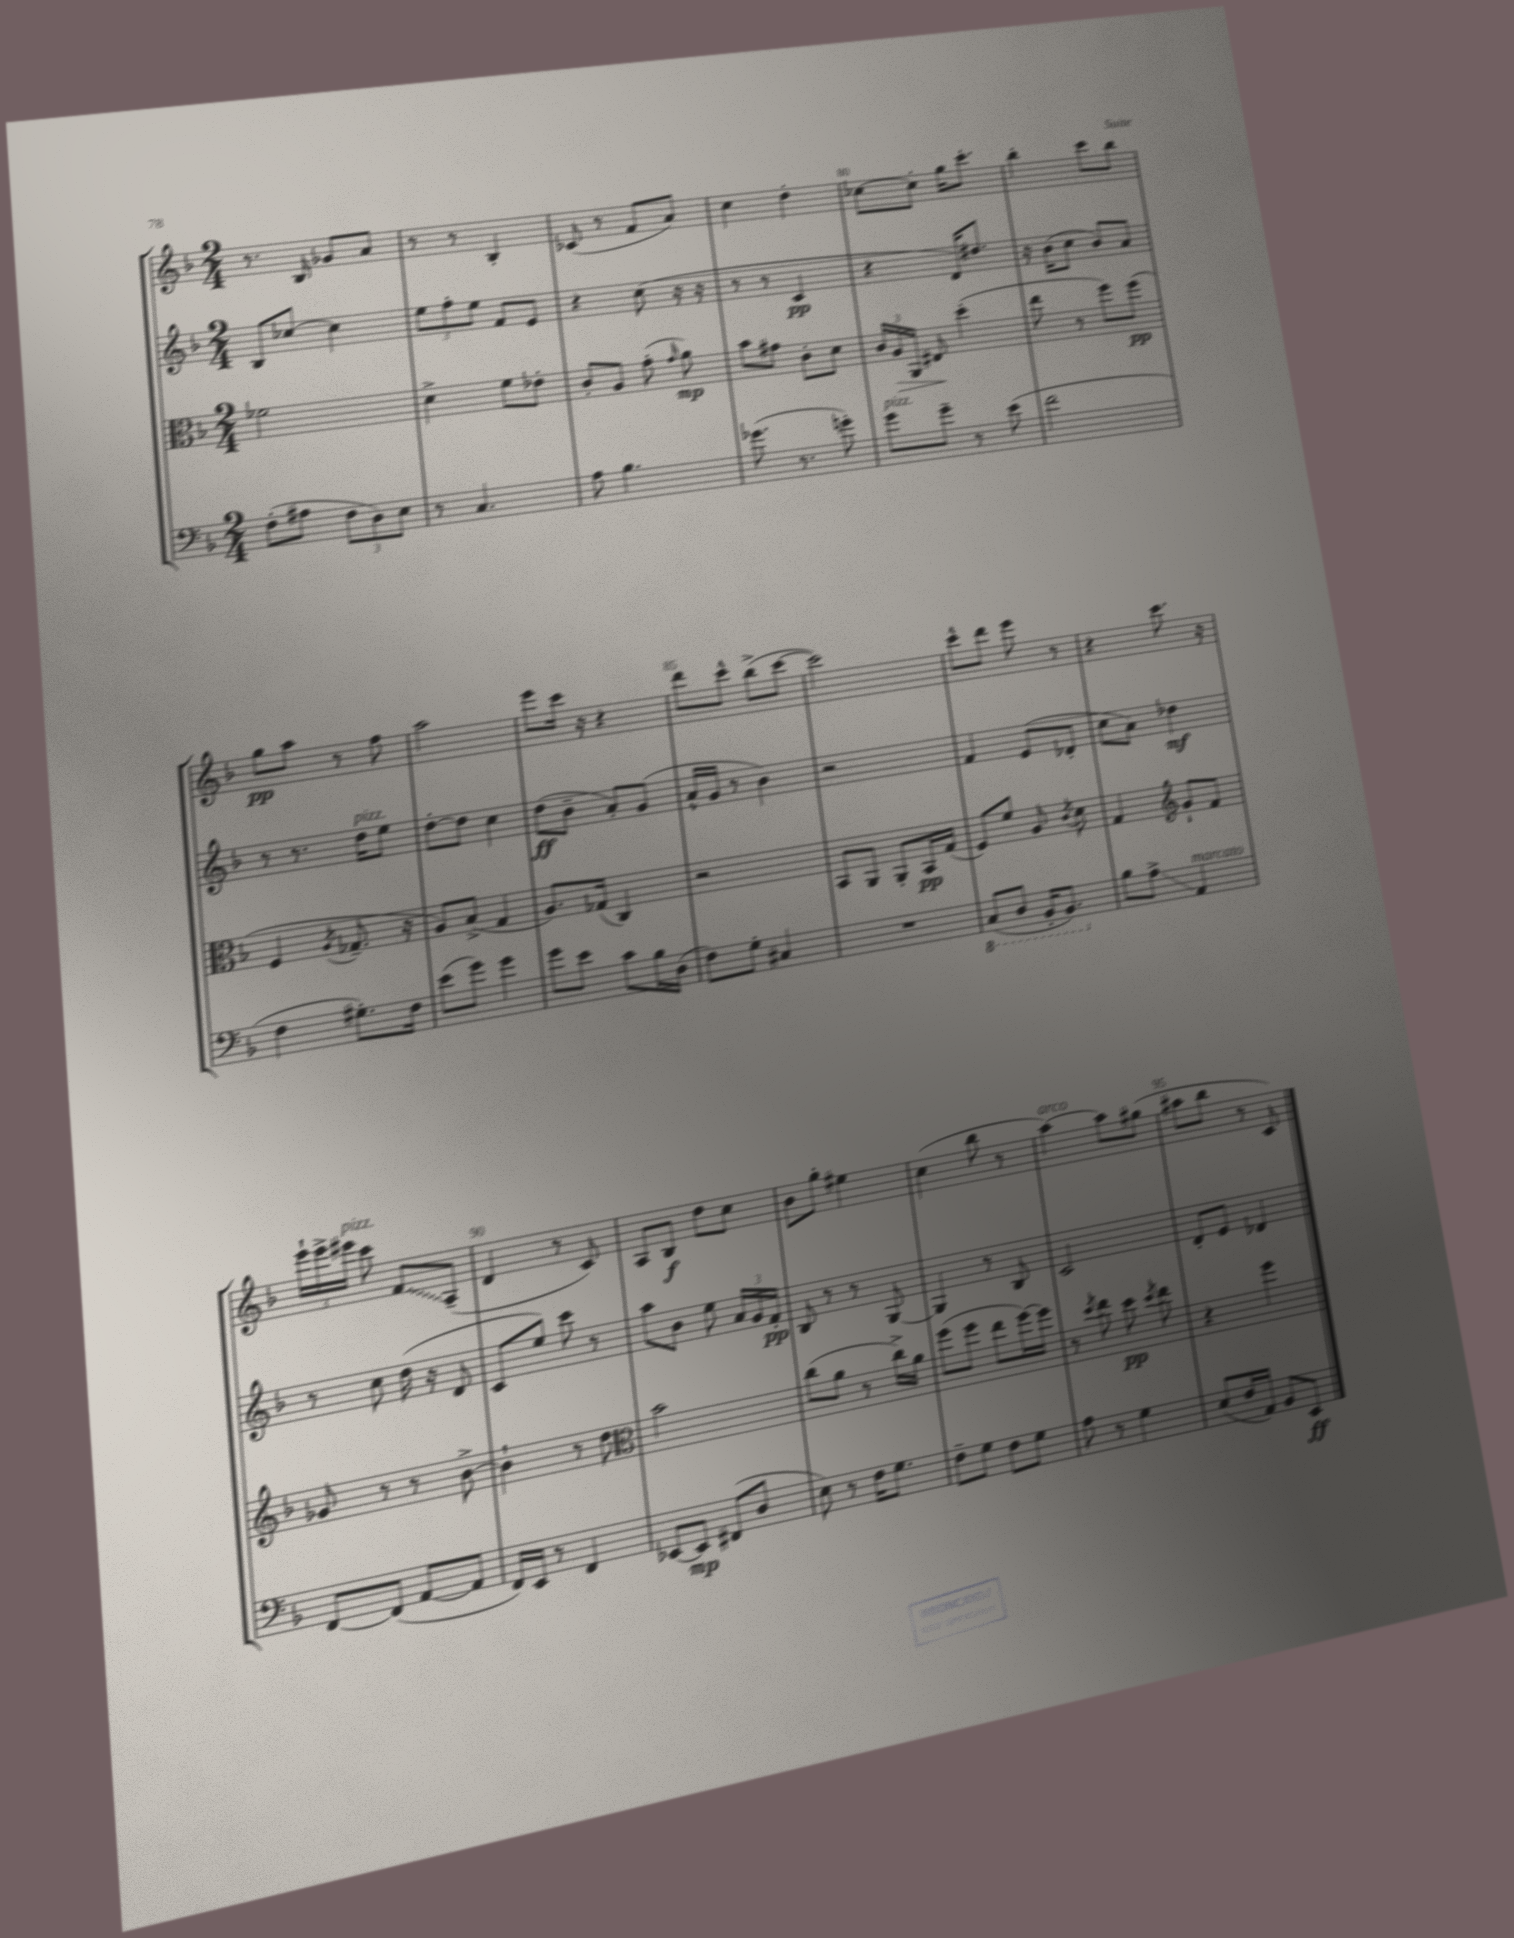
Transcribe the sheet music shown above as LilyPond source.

<<
\new StaffGroup <<
\new Staff = "s0" {
    \clef treble \key f \major \numericTimeSignature \time 2/4
    \autoBeamOff r8. bes16 ges'8[ a'8] |
    r8 r8 bes4-. |
    ces'8( r8 f'8[ a'8]) |
    c''4 d''4-. |
    ces''8[~ ces''8]-. g''16[ c'''8.]-. |
    bes''4-. c'''8[ bes''8] |
    g''8[\pp a''8] r8 f''8 |
    a''2 |
    e'''8[ c'''16] r16 r4 |
    d'''8[ c'''8]-^ bes''8[->( c'''8]~ |
    c'''2) |
    c'''8[-^ d'''8] e'''8 r8 |
    r4 c'''8. r16 |
    \tuplet 3/2 { e'''16[-! e'''16-> eis'''16]^\markup { \italic "pizz." } } c'''8 \once \override Glissando.style = #'zigzag f'8[\glissando a8]--( |
    d'4 r8 c'8) |
    a8[ bes8]\f d''8[ c''8] |
    bes'8[ g''8]-. eis''4 |
    c''4( bes''8 r8 |
    a''4~^\markup { \italic "arco" }) a''8[ gis''8]( |
    ais''8[ bes''8] r8 c'8) \bar "|." |
}
\new Staff = "s1" {
    \clef treble \key f \major \numericTimeSignature \time 2/4
    \autoBeamOff bes8[ ces''8]~ ces''4 |
    \tuplet 3/2 { e''8[ f''8-. e''8] } f'8[ e'8] |
    r4 c''8( r16 r16 |
    r8 r8 c'4\pp |
    r4 d'16[) dis''8.] |
    r16 bes'16[( c''8] bes'8[) a'8] |
    r8 r8. d''16[^\markup { \italic "pizz." } e''8] |
    d''8[~-. d''8] c''4 |
    d''8[\ff( bes'8]-- a'8[-.) g'8]( |
    a'16[-^ g'16] r8 bes'4) |
    r2 |
    f'4 e'8[( des'8]-. |
    c''8[ a'8]) des''4\mf |
    r8 c''8 d''16( r16 d'8 |
    c'8[ e''8]) c'''8 r8 |
    a''8[ bes'8] e''8 \tuplet 3/2 { a'16[ g'16 f'16]-.\pp } |
    bes8 r8 r8 g8~ |
    g4 r8 bes8 |
    c'2 |
    d'8[-. e'8] des'4 \bar "|." |
}
\new Staff = "s2" {
    \clef alto \key f \major \numericTimeSignature \time 2/4
    \autoBeamOff fes'2 |
    d'4-> f'8[ ees'8]-. |
    c'8[-. a8] g'8-.( \grace { g'16 } a'8\mp) |
    bes'8[ gis'8] c'8[-. d'8] |
    \tuplet 3/2 { c'16[ a16\> a,16] } eis8\! d''4-.( |
    e''8 r8 f''8[) f''8]\pp( |
    f4 \acciaccatura { a8 } ges8.-- r16 |
    a8[) bes8]->( g4 |
    a8.[) ges16]( c4) |
    r2 |
    bes,8[ a,8] a,8[-. bes,16\pp g16]( |
    f8[) f'8] a8 \acciaccatura { c'8 } d'8 |
    g4 \clef treble g'8[-! f'8] |
    ges'8 r8 r8 bes'8~-> |
    bes'4-! r8 d''8 |
    \clef alto bes'2 |
    c''8[( a'8] r8 c''16[->) a'16] |
    f''8[( f''8] e''8[ f''16~) f''16] |
    r8 \acciaccatura { d''8 } e''8 d''8\pp \acciaccatura { d''8 } e''8 |
    r4 f''4 \bar "|." |
}
\new Staff = "s3" {
    \clef bass \key f \major \numericTimeSignature \time 2/4
    \autoBeamOff f8[-.( ais8] \tuplet 3/2 { f8[ d8) e8] } |
    r8 c4. |
    a8 bes4. |
    ges'8.( r8. g'8-.) |
    g'8[^\markup { \italic "pizz." } g'8]-- r8 e'8( |
    f'2 |
    f4 gis8.[-.) f16] |
    e'8[( g'8]) g'4 |
    g'8[ e'8] c'8[ bes16 d16]( |
    f8[) g8]-. cis4 |
    R2 |
    \ottava #-1 c,8[( d,8] bes,,16[-. bes,,8.]) \ottava #0 |
    bes8[ a8]->\glissando a,4^\markup { \italic "marcato" } |
    f,8[~ f,8]( a,8[~ a,8] |
    f,16[) e,16] r8 f,4 |
    ees,8[~ ees,8]\mp fis,8[( d8] |
    e8) r8 f16[ g8.] |
    f8[-- g8] f8[ g8] |
    a8 r8 g4 |
    e8[( f16 a,16]) bes,8[ e,8]\ff \bar "|." |
}
>>
>>
\layout { \context { \Score currentBarNumber = #76 \override BarNumber.break-visibility = ##(#f #t #t) barNumberVisibility = #(every-nth-bar-number-visible 5) } }
